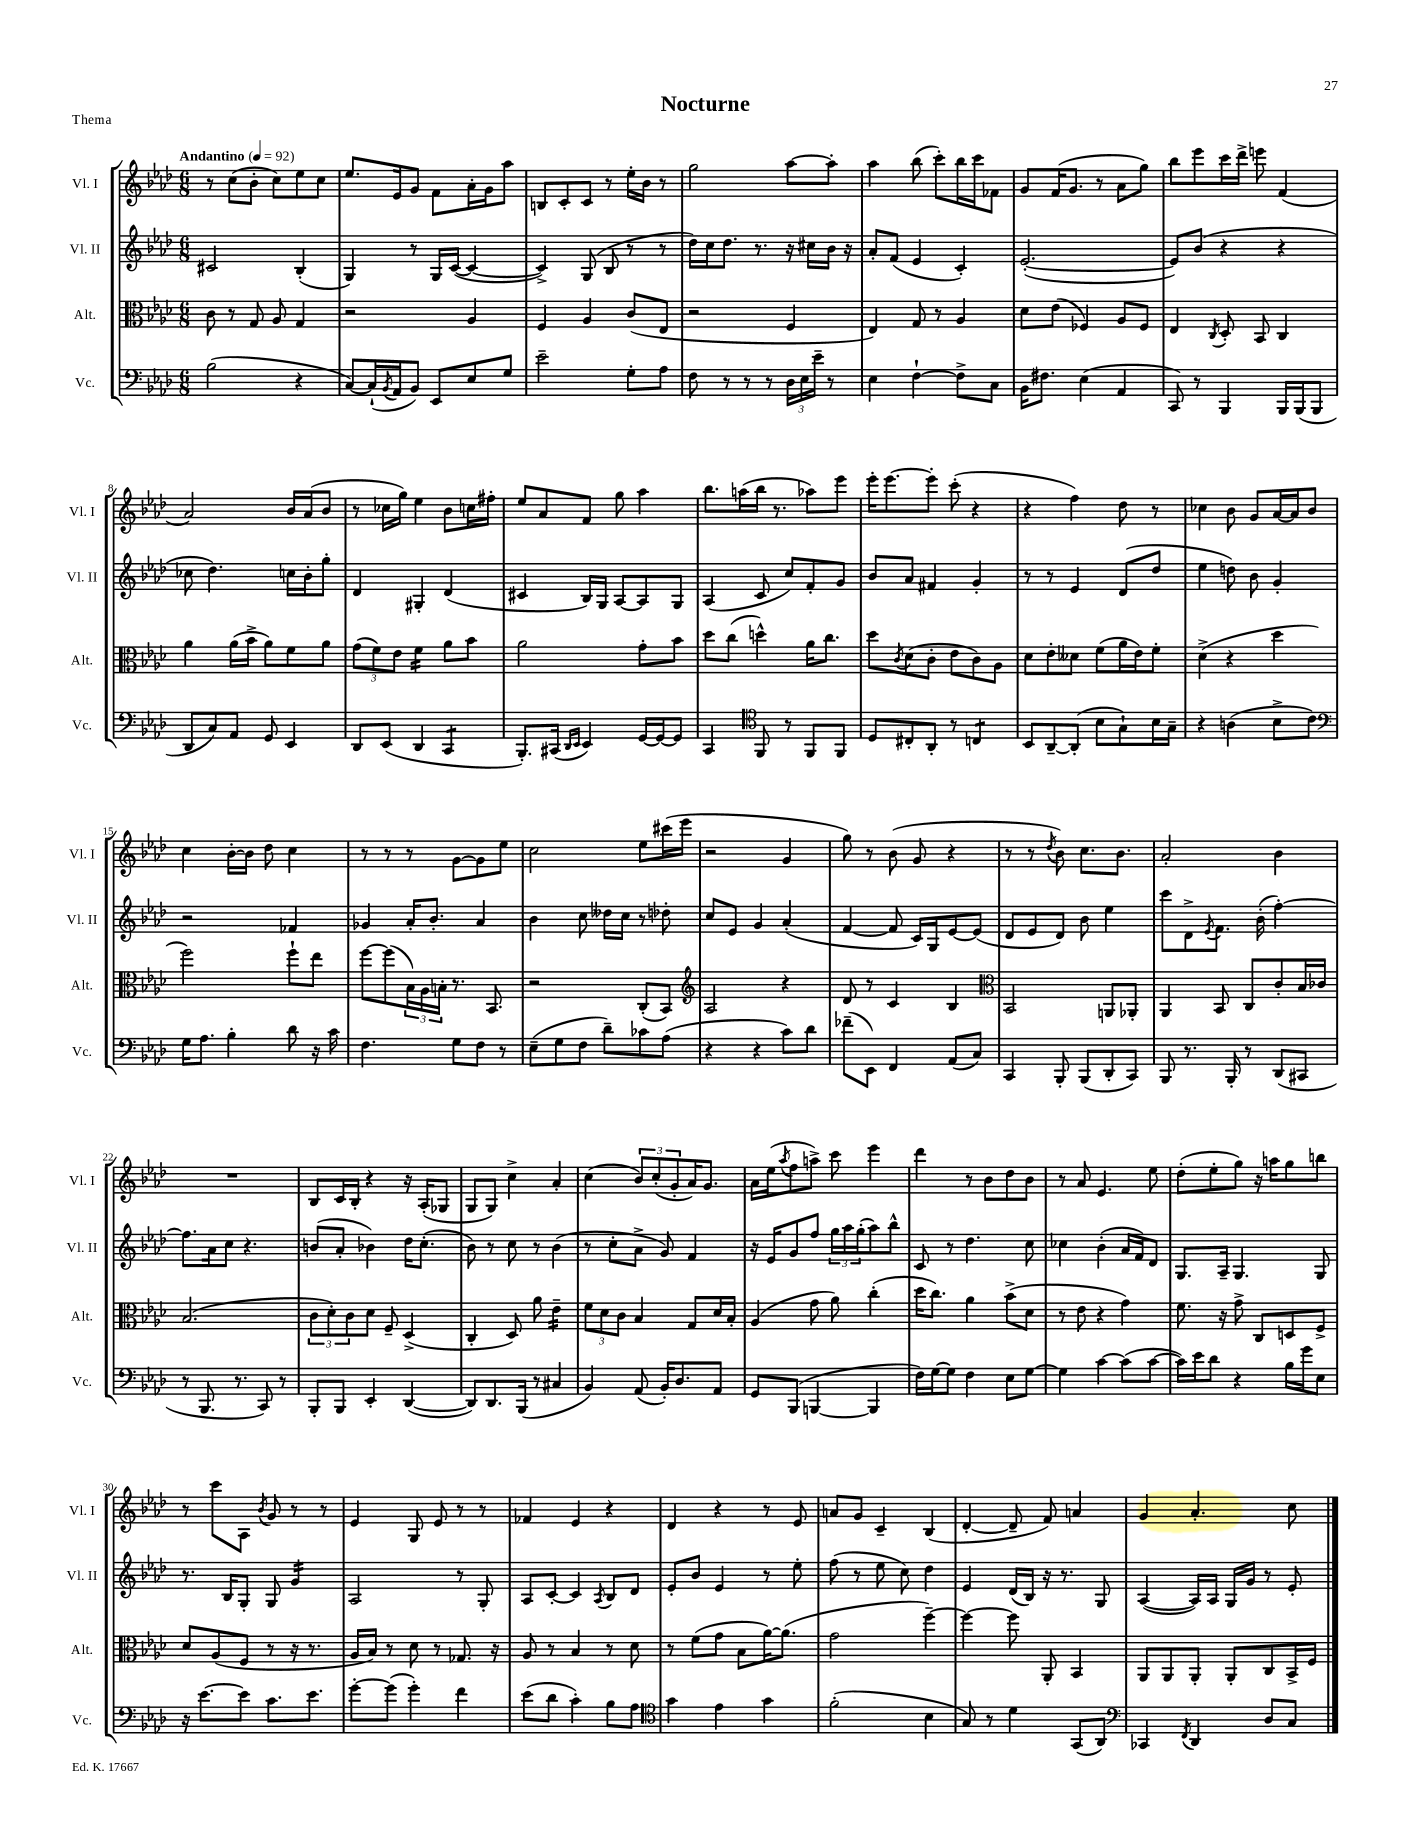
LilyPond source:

\header { title = "Nocturne" piece = "Thema" }
<<
\new StaffGroup <<
\new Staff = "s0" \with { instrumentName = "Vl. I" shortInstrumentName = "Vl. I" } {
    \clef treble \key aes \major \numericTimeSignature \time 6/8 \tempo "Andantino" 4 = 92
    r8 c''8( bes'8-. c''8) ees''8 c''8 |
    ees''8. ees'16 g'8 f'8 aes'16-. g'16 aes''8 |
    b8 c'8-. c'8 r8 ees''16-. bes'16 r8 |
    g''2 aes''8~ aes''8-. |
    aes''4 bes''8( c'''8-.) bes''16 c'''16 fes'8 |
    g'8 f'16( g'8. r8 aes'8 g''8) |
    bes''8 ees'''8 c'''16 des'''16-> e'''8 f'4( |
    aes'2) bes'16 aes'16( bes'8 |
    r8 ces''16 g''16) ees''4 bes'8 c''16 fis''16-. |
    ees''8 aes'8 f'8 g''8 aes''4 |
    bes''8. a''16( bes''16 r8. aes''8) ees'''8 |
    ees'''16-. ees'''8.~ ees'''8-. c'''8-.( r4 |
    r4 f''4) des''8 r8 |
    ces''4 bes'8 g'8 aes'16~ aes'16 bes'8 |
    c''4 bes'16~-. bes'16 des''8 c''4 |
    r8 r8 r8 g'8~ g'8 ees''8 |
    c''2 ees''8 cis'''16( ees'''16 |
    r2 g'4 |
    g''8) r8 bes'8( g'8 r4 |
    r8 r8 \acciaccatura { des''8 } bes'8) c''8. bes'8. |
    aes'2-. bes'4 |
    R2. |
    bes8 c'16 bes16-. r4 r16 aes16-.( ges8 |
    g8 g8) c''4-> aes'4-. |
    c''4( \tuplet 3/2 { bes'8) c''8-.( g'8-. } aes'16) g'8. |
    aes'16 ees''16( \acciaccatura { aes''8 } f''8 a''8->) c'''8 ees'''4 |
    des'''4 r8 bes'8 des''8 bes'8 |
    r8 aes'8 ees'4. ees''8 |
    des''8-.( ees''8-. g''8) r16 a''16 g''8 b''8 |
    r8 c'''8 aes8 \acciaccatura { bes'8 } g'8 r8 r8 |
    ees'4 g8 ees'8 r8 r8 |
    fes'4 ees'4 r4 |
    des'4 r4 r8 ees'8 |
    a'8 g'8 c'4-- bes4( |
    des'4~-. des'8-- f'8) a'4 |
    g'4 aes'4.-. c''8 \bar "|." |
}
\new Staff = "s1" \with { instrumentName = "Vl. II" shortInstrumentName = "Vl. II" } {
    \clef treble \key aes \major \numericTimeSignature \time 6/8
    cis'2 bes4-.( |
    g4) r8 g16 c'16~( c'4~ |
    c'4->) g8( bes8 r8 r8 |
    des''16) c''16 des''8. r8. r16 cis''16 bes'16 r16 |
    aes'8-. f'8( ees'4 c'4-.) |
    ees'2.~-.( |
    ees'8) bes'8( r4 r4 |
    ces''8 des''4.) c''16 bes'16-. g''8-. |
    des'4 gis4-. des'4( |
    cis'4 bes16) g16 aes8~ aes8 g8 |
    aes4( c'8 c''8) f'8-. g'8 |
    bes'8 aes'8 fis'4 g'4-. |
    r8 r8 ees'4 des'8( des''8 |
    ees''4 d''8) bes'8 g'4-. |
    r2 fes'4 |
    ges'4 aes'16-. bes'8.-. aes'4 |
    bes'4 c''8 deses''16 c''16 r8 des''8-. |
    c''8 ees'8 g'4 aes'4-.( |
    f'4~ f'8 c'16) g16 ees'8~ ees'8( |
    des'8 ees'8 des'8) bes'8 ees''4 |
    c'''8 des'8-> \acciaccatura { ees'8 } f'8. bes'16-.( f''4~-.) |
    f''8. aes'16 c''8 r4. |
    b'8( aes'8-. bes'4) des''16 c''8.-.( |
    bes'8) r8 c''8 r8 bes'4( |
    r8 c''8-. aes'8-> g'8) f'4 |
    r16 ees'16 g'8 f''8 \tuplet 3/2 { g''16 aes''16 g''16-.( } aes''8) bes''8-^ |
    c'8 r8 des''4. c''8 |
    ces''4 bes'4-.( aes'16 f'16) des'8 |
    g8. aes16-- g4. g8 |
    r8. bes16 g8-. g8 g'4:16 |
    aes2 r8 g8-. |
    aes8 c'8~-. c'4 \acciaccatura { aes8 } bes8 des'8 |
    ees'8-. bes'8 ees'4 r8 ees''8-. |
    f''8( r8 ees''8 c''8) des''4 |
    ees'4 des'16( bes16) r16 r8. g8 |
    aes4~( aes16) aes16 g16 g'16 r8 ees'8-. \bar "|." |
}
\new Staff = "s2" \with { instrumentName = "Alt." shortInstrumentName = "Alt." } {
    \clef alto \key aes \major \numericTimeSignature \time 6/8
    c'8 r8 g8 aes8 g4 |
    r2 aes4 |
    f4 aes4 c'8( ees8 |
    r2 f4 |
    ees4) g8 r8 aes4 |
    des'8 ees'8( fes4) aes8 fes8 |
    ees4 \acciaccatura { c8 } des8-. bes,8 c4 |
    aes'4 aes'16( bes'16-> aes'8) f'8 aes'8 |
    \tuplet 3/2 { g'8( f'8) ees'8 } f'4:16 aes'8 bes'8 |
    aes'2 g'8-. bes'8 |
    des''8 c''8( d''4-^) aes'16 c''8. |
    des''8 \acciaccatura { c'8 } des'8( c'8-. ees'8 c'8) aes8 |
    des'8 ees'8-. deses'8 f'8( aes'16 ees'16) f'8-. |
    des'4->( r4 des''4 |
    f''2) f''8-! ees''8 |
    f''8~ f''8( \tuplet 3/2 { bes16) aes16 b16-. } r8. bes,8. |
    r2 c8-.( bes,8) |
    \clef treble aes2 r4 |
    des'8 r8 c'4 bes4 |
    \clef alto bes,2 a,8 aes,8-. |
    aes,4 bes,8 c8 c'8-. bes16 ces'16 |
    bes2.( |
    \tuplet 3/2 { c'8 des'8-.) c'8 } des'8 f8-- des4->( |
    c4-. des8) aes'8 ees'4:16-- |
    \tuplet 3/2 { f'8 des'8 c'8 } bes4 g8 des'16 bes16-. |
    aes4( g'8 aes'8) c''4-.( |
    des''16 c''8.) aes'4 bes'8->( des'8 |
    r8 ees'8 r4 g'4) |
    f'8. r16 g'8-> c8 d8 f8-> |
    des'8 aes8( f8 r8 r16 r8. |
    aes16 bes16) r8 des'8 r8 ges8. r16 |
    aes8 r8 bes4 r8 des'8 |
    r8 f'8( g'8 bes8 aes'16~) aes'8.( |
    g'2 f''4~--) |
    f''4~ f''8 aes,8-. bes,4 |
    aes,8 aes,8 aes,8-. aes,8-. c8 bes,16-> f16 \bar "|." |
}
\new Staff = "s3" \with { instrumentName = "Vc." shortInstrumentName = "Vc." } {
    \clef bass \key aes \major \numericTimeSignature \time 6/8
    bes2( r4 |
    c8~) c16-!( \acciaccatura { bes,8 } aes,16 bes,8) ees,8 ees8 g8 |
    ees'2-- g8-. aes8 |
    f8 r8 r8 r8 \tuplet 3/2 { des16 ees16 ees'16-- } r8 |
    ees4 f4~-! f8-> c8 |
    bes,16 fis8. ees4( aes,4 |
    c,8) r8 bes,,4 bes,,16 bes,,16( bes,,8 |
    des,8 c8) aes,8 g,8 ees,4 |
    des,8 ees,8( des,4 c,4:8 |
    bes,,8.-.) cis,16( \grace { des,16 ees,16 } ees,4) g,16~ g,16~ g,8 |
    c,4 \clef tenor f,8 r8 f,8 f,8 |
    des8 cis8-. aes,8-. r8 c4:8 |
    bes,8 aes,8~-- aes,8-.( bes8 g8-!) bes16 g16-- |
    r4 a4( bes8-> c'8) |
    \clef bass g16 aes8. bes4-. des'8 r16 c'16 |
    f4. g8 f8 r8 |
    ees8--( g8 f8 des'8--) ces'8 aes8( |
    r4 r4 c'8) des'8 |
    fes'8--( ees,8) f,4 aes,8( c8) |
    c,4 bes,,8-. bes,,8( des,8-. c,8) |
    bes,,8 r8. bes,,16-. r8 des,8( cis,8 |
    r8 bes,,8. r8. c,8) r8 |
    bes,,8-. bes,,8 ees,4-. des,4~( |
    des,8) des,8. bes,,16( r8 cis4 |
    bes,4) aes,8( bes,16-.) des8. aes,8 |
    g,8 bes,,8( b,,4~ b,,4 |
    f16) g16~ g8 f4 ees8 g8~ |
    g4 c'4~ c'8( c'8~ |
    c'16) ees'16 des'8 r4 bes16 g'16 ees8 |
    r16 ees'8.~ ees'8 c'8. ees'8. |
    g'8~-. g'8( g'4-.) f'4 |
    ees'8( des'8 c'4-.) bes8 aes8 |
    \clef tenor g'4 ees'4 g'4 |
    f'2-.( bes4 |
    g8) r8 des'4 g,8( aes,8) |
    \clef bass ces,4 \acciaccatura { f,8 } des,4 des8 c8 \bar "|." |
}
>>
>>
